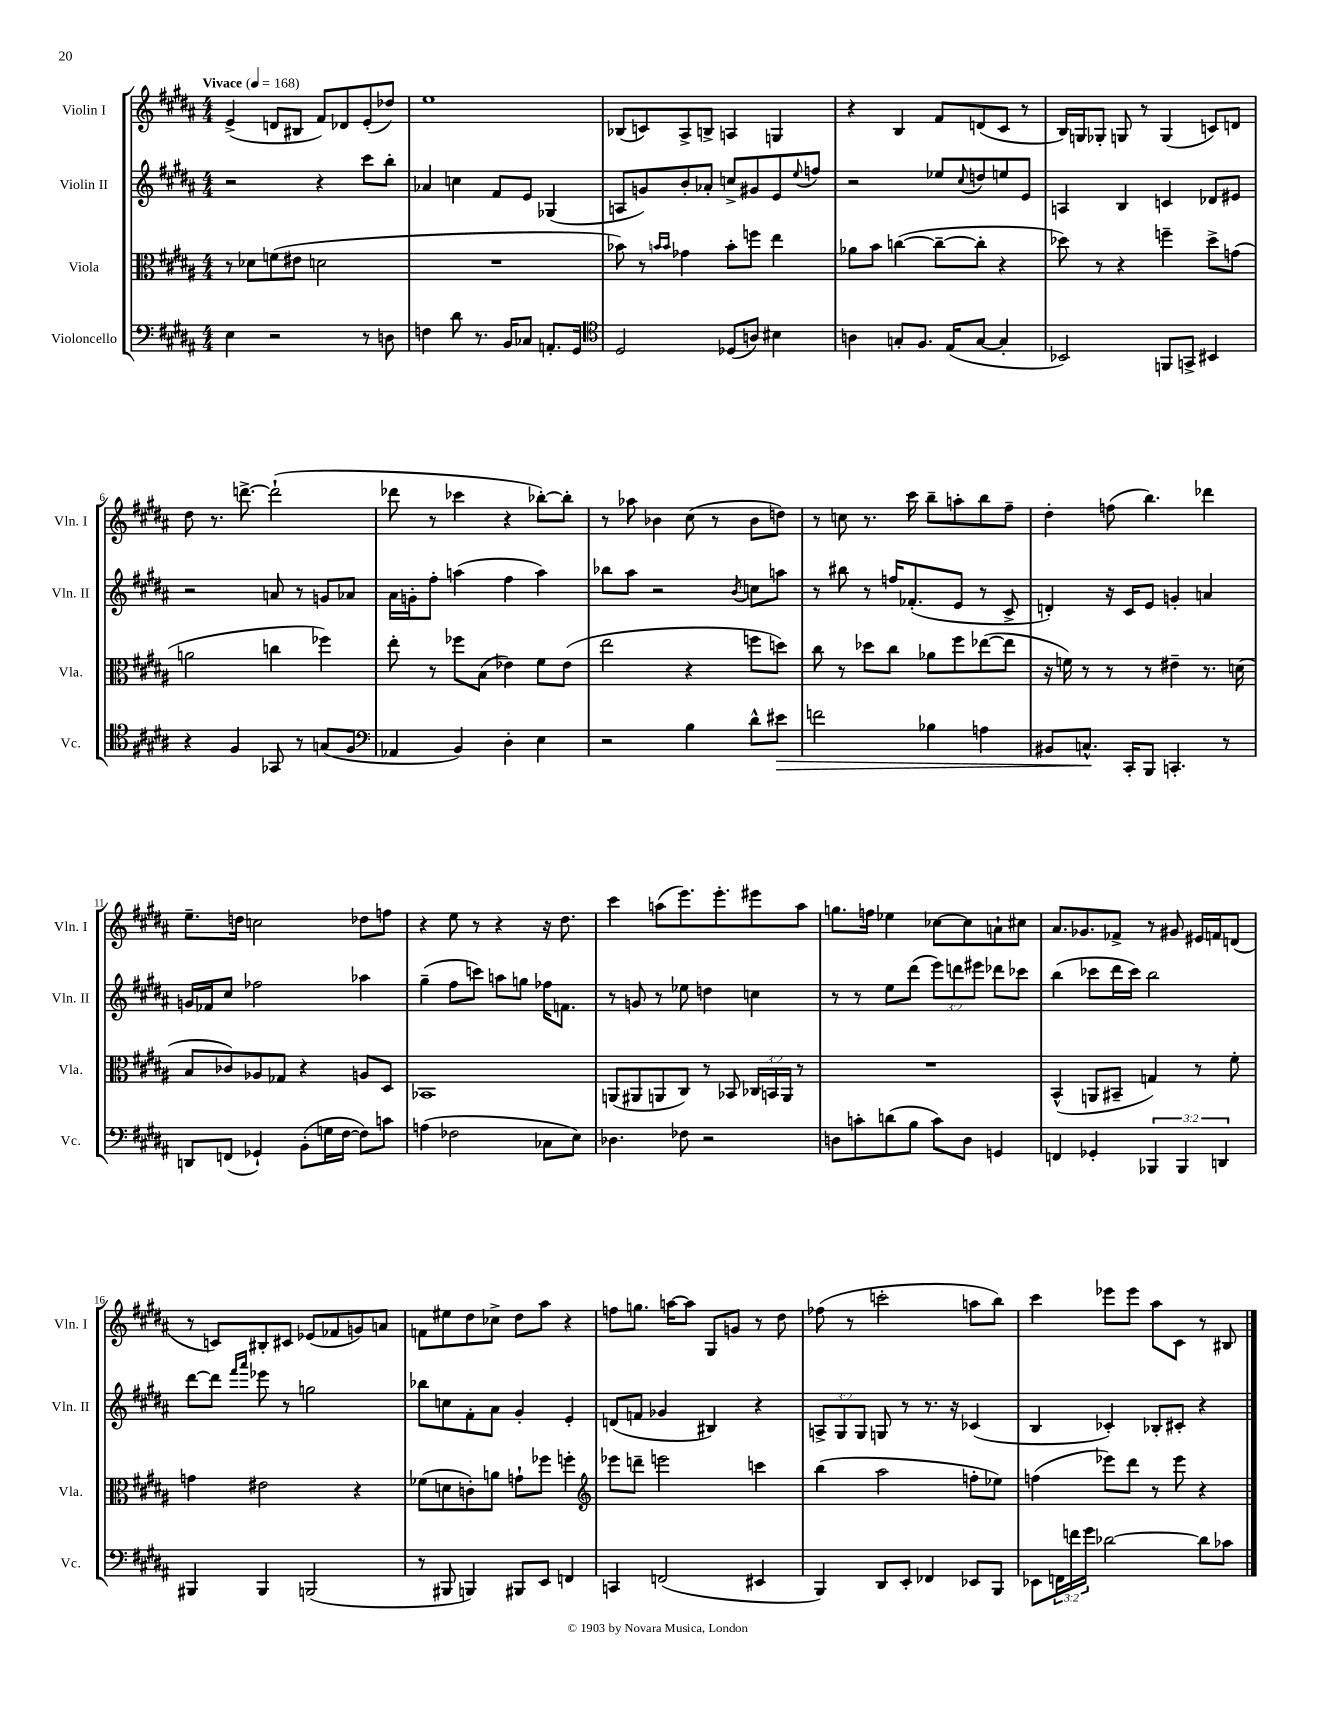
<<
\new StaffGroup <<
\new Staff = "s0" \with { instrumentName = "Violin I" shortInstrumentName = "Vln. I" } {
    \clef treble \key b \major \numericTimeSignature \time 4/4 \tempo "Vivace" 4 = 168
    e'4->( d'8 bis8 fis'8) des'8 e'8-.( des''8) |
    e''1 |
    bes8( c'8) ais8-> b8-> a4 g4 |
    r4 b4 fis'8 d'8( cis'8 r8 |
    b16) g16 ges8-. g8 r8 g4( c'8) d'8 |
    dis''8 r8. d'''8.~-> d'''2-!( |
    des'''8 r8 ces'''4 r4 bes''8~-.) bes''8-. |
    r8 aes''8 bes'4 cis''8( r8 bes'8 d''8) |
    r8 c''8 r8. cis'''16 b''8-- a''8-. b''8 fis''8-- |
    dis''4-. f''8( b''4.) des'''4 |
    e''8.-- d''16 c''2 des''8 f''8 |
    r4 e''8 r8 r4 r16 dis''8. |
    cis'''4 a''8( e'''8.) e'''8.-. eis'''8 a''8 |
    g''8. f''16 ees''4 ces''8~ ces''8 a'8-! cis''8 |
    ais'8. ges'8. fes'8-> r8 gis'8 eis'16 f'16 d'8( |
    r8 c'8) bis8-. cis'8 ees'8( fes'8 g'8) a'8 |
    f'8 eis''8 dis''8 ces''8-> dis''8 ais''8 r4 |
    f''8 g''8. a''16~ a''8 gis8 g'8 r8 dis''8 |
    fes''8( r8 c'''2-. a''8 b''8) |
    cis'''4 ees'''8 ees'''8 ais''8 cis'8 r8 bis8 \bar "|." |
}
\new Staff = "s1" \with { instrumentName = "Violin II" shortInstrumentName = "Vln. II" } {
    \clef treble \key b \major \numericTimeSignature \time 4/4 \override Staff.TupletNumber.text = #tuplet-number::calc-fraction-text
    r2 r4 cis'''8 b''8-. |
    aes'4 c''4 fis'8 e'8 ges4( |
    a8 g'8) b'8-. aes'8-. c''8-> gis'8 e'8 \appoggiatura { e''8 } f''8 |
    r2 ees''8 \appoggiatura { cis''8 } d''8 e''8 e'8 |
    a4 b4 c'4 des'8 eis'8 |
    r2 a'8 r8 g'8 aes'8 |
    ais'16 g'16-. fis''8-. a''4( fis''4 a''4) |
    bes''8 ais''8 r2 \acciaccatura { b'8 } c''8 a''8 |
    r8 bis''8 r8 f''16 fes'8.-.( e'8 r8 cis'8-> |
    d'4-.) r16 cis'16 e'8 g'4-. a'4 |
    g'16 fes'16 cis''8 fes''2 aes''4 |
    gis''4--( fis''8 c'''8) a''8 g''8 fes''16 f'8. |
    r8 g'8 r8 ees''8 d''4 c''4 |
    r8 r8 e''8 dis'''8( \tuplet 3/2 { e'''8) d'''8 eis'''8 } des'''8 ces'''8 |
    b''4( ces'''8 dis'''16 ces'''16) b''2 |
    dis'''8~ dis'''8 \grace { fis'''16 ais'''16 } ees'''8 r8 g''2 |
    bes''8 c''8 fis'8-. ais'8 gis'4-. e'4-. |
    d'8( f'8 ges'4 bis4) r4 |
    \tuplet 3/2 { a8-> gis8 gis8 } g8 r8 r8. r16 ces'4( |
    b4 ces'4-.) bes8-. cis'8-. r4 \bar "|." |
}
\new Staff = "s2" \with { instrumentName = "Viola" shortInstrumentName = "Vla." } {
    \clef alto \key b \major \numericTimeSignature \time 4/4 \override Staff.TupletNumber.text = #tuplet-number::calc-fraction-text
    r8 des'8 f'8( eis'8 d'2 |
    R1 |
    bes'8) r8 \grace { b'16 b'16 } ges'4 b'8-. f''8 e''4 |
    aes'8 b'8 c''4~( c''8~-- c''8-. r4 |
    des''8) r8 r4 f''4-- des''8-> g'8( |
    a'2 c''4 fes''4) |
    e''8-. r8 fes''8 b8( ees'4) fis'8 ees'8( |
    e''2 r4 f''8 d''8) |
    cis''8 r8 des''8 cis''8 aes'8 fis''8 ees''8~( ees''8 |
    r16 f'16) r8 r8 r8 eis'4-- r8. d'16( |
    b8 ces'8) aes8 ges8 r4 a8 dis8 |
    bes,1 |
    a,8( ais,8 a,8 cis8) r8 bes,8 \tuplet 3/2 { ces16 b,16 a,16 } r8 |
    R1 |
    b,4-^( a,8 bis,8-- g4) r8 fis'8-. |
    g'4 eis'2 r4 |
    fes'8( d'8 c'8-.) a'8 g'8-! fes''8 f''4-. |
    \clef treble ees'''8 d'''8-- e'''2 c'''4 |
    b''4( ais''2 f''8-. ees''8) |
    f''4( ees'''8) dis'''8 r8 ees'''8 r4 \bar "|." |
}
\new Staff = "s3" \with { instrumentName = "Violoncello" shortInstrumentName = "Vc." } {
    \clef bass \key b \major \numericTimeSignature \time 4/4 \override Staff.TupletNumber.text = #tuplet-number::calc-fraction-text
    e4 r2 r8 d8 |
    f4 dis'8 r8. b,16 ces8 a,8.-. gis,16 |
    \clef tenor dis2 des8( a8) bis4 |
    a4 g8-. fis8. e16( g8~ g4-. |
    bes,2) f,8 g,8-> bis,4 |
    r4 fis4 ges,8 r8 g8( fis8 |
    \clef bass aes,4 b,4) dis4-. e4 |
    r2 b4 dis'8-^ eis'8\> |
    f'2 bes4 a4 |
    bis,8 c8.-^\! cis,16-. b,,8 c,4.-. r8 |
    d,8 f,8( ges,4-!) b,8-.( g16 fis16~ fis8) c'8 |
    a4( fes2 ces8 e8) |
    des4. fes8 r2 |
    d8 c'8-. d'8( b8 c'8) d8 g,4 |
    f,4 ges,4-. \tuplet 3/2 { bes,,4 bes,,4 d,4 } |
    bis,,4 bis,,4 b,,2( |
    r8 bis,,8 b,,4) bis,,8 e,8 f,4 |
    c,4 f,2( eis,4 |
    b,,4) dis,8 e,8-. fes,4 ees,8 b,,8 |
    ees,8 \tuplet 3/2 { f,16 f'16 gis'16 } des'2~ des'8 ces'8 \bar "|." |
}
>>
>>
